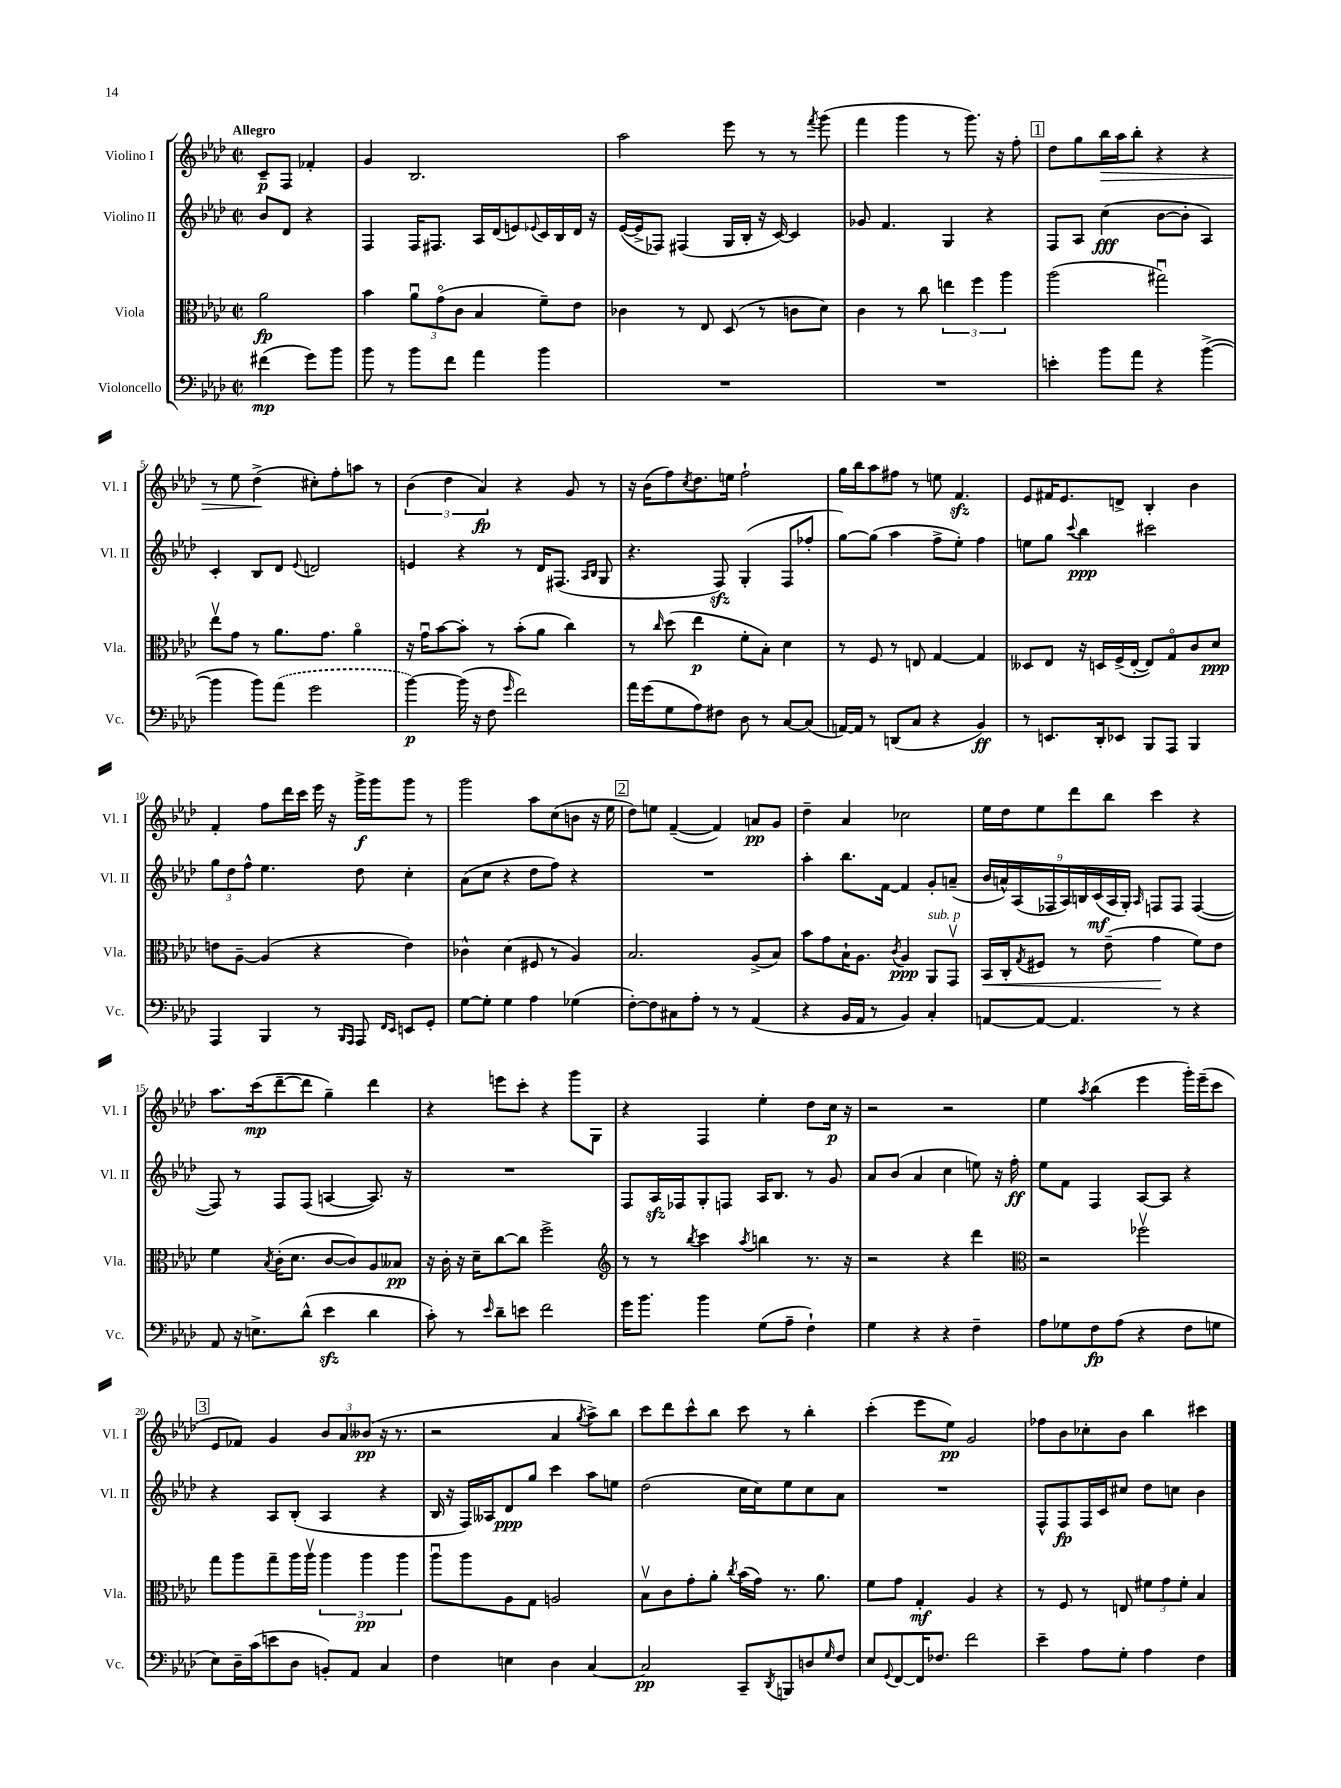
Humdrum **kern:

**kern	**dynam	**kern	**dynam	**kern	**dynam	**kern	**dynam
*part4	*part4	*part3	*part3	*part2	*part2	*part1	*part1
*staff4	*staff4	*staff3	*staff3	*staff2	*staff2	*staff1	*staff1
*I"Violoncello	*	*I"Viola	*	*I"Violino II	*	*I"Violino I	*
*I'Vc.	*	*I'Vla.	*	*I'Vl. II	*	*I'Vl. I	*
*clefF4	*	*clefC3	*	*clefG2	*	*clefG2	*
*k[b-e-a-d-]	*	*k[b-e-a-d-]	*	*k[b-e-a-d-]	*	*k[b-e-a-d-]	*
*M2/2	*	*M2/2	*	*M2/2	*	*M2/2	*
*met(c|)	*	*met(c|)	*	*met(c|)	*	*met(c|)	*
=	=	=	=	=	=	=	=
!	!	!	!	!	!	!LO:TX:a:B:t=Allegro	!
(4f#X\	mp	2a-\	fp	8b-/L	.	8c~/L	p
.	.	.	.	8d-/J	.	8F/J	.
8g\L)	.	.	.	4r	.	4f-X'/	.
8b-\J	.	.	.	.	.	.	.
=1	=1	=1	=1	=1	=1	=1	=1
8b-\	.	4b-\	.	4F/	.	4g/	.
8r	.	.	.	.	.	.	.
8b-\L	.	12a-u\L	.	16F/KL	.	2.B-/	.
.	.	.	.	8.F#X/J	.	.	.
.	.	(12g\	.	.	.	.	.
8f\J	.	.	.	.	.	.	.
.	.	12c\J	.	.	.	.	.
4a-\	.	4B-/	.	16A-/LL	.	.	.
.	.	.	.	(16d-/J	.	.	.
.	.	.	.	8en/)	.	.	.
.	.	.	.	8qqe-X/	.	.	.
4b-\	.	8f~\L)	.	16c/L	.	.	.
.	.	.	.	16B-/	.	.	.
.	.	8e-\J	.	16d-/JJ	.	.	.
.	.	.	.	16r	.	.	.
=2	=2	=2	=2	=2	=2	=2	=2
1r	.	4c-X\	.	([16e-/LL	.	2aa-\	.
.	.	.	.	16e-^/J]	.	.	.
.	.	.	.	8F-X/J)	.	.	.
.	.	8r	.	(4F#X/	.	.	.
.	.	8E-/	.	.	.	.	.
.	.	(8D-/	.	16G/LL	.	8eee-\	.
.	.	.	.	16B-'/JJ	.	.	.
.	.	8r	.	16r	.	8r	.
.	.	.	.	[16c/)	.	.	.
.	.	8cn\L	.	4c/]	.	8r	.
.	.	.	.	.	.	8qfff/	.
.	.	8d-\J)	.	.	.	(8ggg\	.
=3	=3	=3	=3	=3	=3	=3	=3
1r	.	4c\	.	8g-X/	.	4fff\	.
.	.	.	.	4.f/	.	.	.
.	.	8r	.	.	.	4ggg\	.
.	.	8cc\	.	.	.	.	.
.	.	6een\	.	4G/	.	8r	.
.	.	.	.	.	.	8.ggg\)	.
.	.	6ff\	.	.	.	.	.
.	.	.	.	4r	.	.	.
.	.	.	.	.	.	16r	.
.	.	6aa-\	.	.	.	.	.
.	.	.	.	.	.	8ff'\	.
!!LO:REH:place=s1:t=1
=4	=4	=4	=4	=4	=4	=4	=4
4en'\	.	(2aa-\	.	8F/L	.	8dd-\L	.
.	.	.	.	8A-/J	.	8gg\	.
!	!	!	!	!	!	!	!LO:HP:b
8b-\L	.	.	.	(4cc\	fff	16bb-\L	>
.	.	.	.	.	.	16aa-\J	.
8a-\J	.	.	.	.	.	8bb-'\J	.
4r	.	2gg#Xu\)	.	[8b-\L	.	4r	.
.	.	.	.	8b-'\J]	.	.	.
([4b-^\	.	.	.	4A-/)	.	4r	.
!!LO:LB:g=z
=5	=5	=5	=5	=5	=5	=5	=5
4b-\]	.	8ee-v\L	.	4c'/	.	8r	.
.	.	8g\J	.	.	.	8ee-\	.
8b-\L)	.	8r	.	8B-/L	.	(4dd-^\	.
(8a-\J	.	8.a-\L	.	8d-/J	.	.	.
.	.	.	.	8qqe-/	.	.	.
2g\	.	.	.	2dn/	.	8cc#X'\L)	]
.	.	8.g\J	.	.	.	.	.
.	.	.	.	.	.	8ff'\	.
.	.	4a-\	.	.	.	8aan\J	.
.	.	.	.	.	.	8r	.
=6	=6	=6	=6	=6	=6	=6	=6
[4b-\)	p	16r	.	4en/	.	(6b-\	.
.	.	16gu\KL	.	.	.	.	.
.	.	[8b-\	.	.	.	.	.
.	.	.	.	.	.	6dd-\	.
(16b-\]	.	8b-'\J]	.	4r	.	.	.
16r	.	.	.	.	.	.	.
.	.	.	.	.	.	6a-/)	fp
8F\	.	8r	.	.	.	.	.
16qqg/	.	.	.	.	.	.	.
2f\)	.	(8b-'\L	.	8r	.	4r	.
.	.	8a-\J	.	16d-/KL	.	.	.
.	.	.	.	(8.F#X/J	.	.	.
.	.	4cc\)	.	.	.	8g/	.
.	.	.	.	16qqA-/LL	.	.	.
.	.	.	.	16qqB-/JJ	.	.	.
.	.	.	.	8G/	.	8r	.
=7	=7	=7	=7	=7	=7	=7	=7
16a-\LL	.	8r	.	4.r	.	16r	.
(16g\J	.	.	.	.	.	(16b-\KL	.
.	.	16qqcc/	.	.	.	.	.
8G\	.	(8dd-\	.	.	.	8ff\)	.
.	.	.	.	.	.	8qcc/	.
8A-\)	.	4ee-\	p	.	.	8.dd-\	.
8F#X\J	.	.	.	8Fzz/)	.	.	.
.	.	.	.	.	.	16een\Jk	.
8D-\	.	8f'\L	.	(4G'/	.	2ff`\	.
8r	.	8B-'\J)	.	.	.	.	.
[8C/L	.	4d-\	.	8F/L	.	.	.
(8C/J]	.	.	.	8ff-X'/J	.	.	.
=8	=8	=8	=8	=8	=8	=8	=8
[16AAn/LL)	.	8r	.	[8gg\L)	.	16gg\LL	.
16AA/JJ]	.	.	.	.	.	16bb-\J	.
8r	.	8F/	.	(8gg\J]	.	8aa-\	.
(8DDn/L	.	8r	.	4aa-\	.	8ff#X\J	.
8C/J	.	8En/	.	.	.	8r	.
4r	.	[4G/	.	8ff^\L	.	8een\	.
.	.	.	.	8ee-'\J)	.	4.fzz/	.
4BB-/)	ff	4G/]	.	4ff\	.	.	.
=9	=9	=9	=9	=9	=9	=9	=9
8r	.	8D--X/L	.	8een\L	.	8e-/L	.
8.EEn/L	.	8E-/J	.	8gg\J	.	16f#X/K	.
.	.	.	.	.	.	8.e-/	.
.	.	.	.	8qqccc/	.	.	.
.	.	16r	.	4bb-\	ppp	.	.
16DD-'/k	.	16Dn/LL	.	.	.	.	.
8EE-X/J	.	(16F^/	.	.	.	8dn^/J	.
.	.	[16E-'/JJ	.	.	.	.	.
8BBB-/L	.	8E-/L])	.	2ccc#X\	.	4B-'/	.
8AAA-/J	.	8G/	.	.	.	.	.
4BBB-/	.	8c/	.	.	.	4b-\	.
.	.	8d-/J	ppp	.	.	.	.
!!LO:LB:g=z
=10	=10	=10	=10	=10	=10	=10	=10
4AAA-/	.	8en\L	.	12gg\L	.	4f'/	.
.	.	.	.	12dd-\	.	.	.
.	.	[8A-~\J	.	.	.	.	.
.	.	.	.	12ff^^\J	.	.	.
4BBB-/	.	(4A-/]	.	4.ee-\	.	8ff\L	.
.	.	.	.	.	.	16ddd-\L	.
.	.	.	.	.	.	16ccc\JJ	.
8r	.	4r	.	.	.	16eee-\	.
.	.	.	.	.	.	16r	.
16qqBBB-/LL	.	.	.	.	.	.	.
16qqAAA-/JJ	.	.	.	.	.	.	.
8AAA-/	.	.	.	8dd-\	.	16ggg^\LL	f
.	.	.	.	.	.	16ggg\J	.
16qqFF/LL	.	.	.	.	.	.	.
16qqEE-/JJ	.	.	.	.	.	.	.
8EEn/L	.	4e\)	.	4cc'\	.	8ggg\J	.
8GG'/J	.	.	.	.	.	8r	.
=11	=11	=11	=11	=11	=11	=11	=11
[8G\L	.	4c-X^^\	.	(8a-\L	.	2ggg\	.
8G'\J]	.	.	.	8cc\J	.	.	.
4G\	.	(4d-\	.	4r	.	.	.
4A-\	.	8F#X/	.	8dd-\L	.	8aa-\L	.
.	.	8r	.	8ff\J)	.	(8cc\	.
(4G-X\	.	4A-/)	.	4r	.	8bn\J	.
.	.	.	.	.	.	16r	.
.	.	.	.	.	.	16ee-\	.
!!LO:REH:place=s1:t=2
=12	=12	=12	=12	=12	=12	=12	=12
[8F'\L)	.	2.B-/	.	1r	.	8dd-\L)	.
8F\]	.	.	.	.	.	8een\J	.
8C#X\	.	.	.	.	.	([4f~/	.
8A-'\J	.	.	.	.	.	.	.
8r	.	.	.	.	.	4f/])	.
8r	.	.	.	.	.	.	.
(4AA-/	.	(8A-^/L	.	.	.	8an/L	pp
.	.	8B-/J)	.	.	.	8g/J	.
=13	=13	=13	=13	=13	=13	=13	=13
4r	.	8b-\L	.	4aa-'\	.	4dd-~\	.
.	.	8g\	.	.	.	.	.
16BB-/LL	.	16B-`\K	.	8.bb-\L	.	4a-/	.
16AA-/JJ	.	8.A-\J	.	.	.	.	.
8r	.	.	.	.	.	.	.
.	.	.	.	[16f\Jk	.	.	.
.	.	8qc/	.	.	.	.	.
4BB-/)	.	4A-/	ppp	4f/]	.	2cc-X\	.
!	!	!LO:TX:a:i:t=sub. p	!	!	!	!	!
4C'/	.	8AA-/L	.	8g'/L	.	.	.
.	.	8GGv/J	.	(8an~/J	.	.	.
=14	=14	=14	=14	=14	=14	=14	=14
!	!	!	!LO:HP:b	!	!	!	!
[8AAn/L	.	16BB-/LL	<	18b-/LL	.	16ee-\LL	.
.	.	.	.	18an^^/)	.	.	.
.	.	16C'/J	.	.	.	16dd-\J	.
.	.	.	.	(18A-/	.	.	.
.	.	8qG/	.	.	.	.	.
8AA/J_	.	8F#X/J	.	.	.	8ee-\	.
.	.	.	.	18F-X/	.	.	.
.	.	.	.	18A-/)	.	.	.
4.AA/]	.	8r	.	.	.	8ddd-\	.
.	.	.	.	18Bn/	.	.	.
.	.	.	.	(18c/	mf	.	.
.	.	(8e-~\	.	.	.	8bb-\J	.
.	.	.	.	18A-/	.	.	.
.	.	.	.	18G'/JJ)	.	.	.
.	.	.	.	16qqA-/	.	.	.
.	.	4g\	.	8Fn/L	.	4ccc\	.
8r	.	.	.	8F/J	.	.	.
4r	.	8f\L)	[	([4F/	.	4r	.
.	.	8e-\J	.	.	.	.	.
!!LO:LB:g=z
=15	=15	=15	=15	=15	=15	=15	=15
8AA-/	.	4f\	.	8F/])	.	8.aa-\L	.
16r	.	.	.	8r	.	.	.
8.En^\L	.	.	.	.	.	(16ccc\k	mp
.	.	8qB-/	.	.	.	.	.
.	.	(16c'\KL	.	8F/L	.	[8ddd-~\	.
.	.	8.d-\J	.	.	.	.	.
(8d-^^\J	.	.	.	(8F/J	.	8ddd-\J]	.
4e-zz\	.	[8c/L	.	[4An/	.	4gg~\)	.
.	.	8c/])	.	.	.	.	.
4d-\	.	8A-/	.	8.A/])	.	4ddd-\	.
.	.	8B--X/J	pp	.	.	.	.
.	.	.	.	16r	.	.	.
=16	=16	=16	=16	=16	=16	=16	=16
8c'\)	.	16r	.	1r	.	4r	.
.	.	16c'\	.	.	.	.	.
8r	.	16r	.	.	.	.	.
.	.	16d-~\KL	.	.	.	.	.
16qqe-/	.	.	.	.	.	.	.
8d-~\L	.	[8cc\	.	.	.	8eeen\L	.
8en\J	.	8cc\J]	.	.	.	8ccc'\J	.
2f\	.	2ff^\	.	.	.	4r	.
.	.	.	.	.	.	8ggg\L	.
.	.	.	.	.	.	8G\J	.
=17	=17	=17	=17	=17	=17	=17	=17
*	*	*clefG2	*	*	*	*	*
16g\KL	.	8r	.	8F/L	.	4r	.
8.b-\J	.	.	.	.	.	.	.
.	.	8r	.	16A-zz/L	.	.	.
.	.	.	.	16F-X/J	.	.	.
.	.	8qbb-/	.	.	.	.	.
4b-\	.	4ccc\	.	8G'/	.	4F/	.
.	.	.	.	8Fn/J	.	.	.
.	.	8qaa-/	.	.	.	.	.
(8G\L	.	4bbn\	.	16A-/KL	.	4ee-'\	.
.	.	.	.	8.B-/J	.	.	.
8A-~\J	.	.	.	.	.	.	.
4F`\)	.	8.r	.	8r	.	8dd-\L	.
.	.	.	.	8g/	.	16cc\Jk	p
.	.	16r	.	.	.	16r	.
=18	=18	=18	=18	=18	=18	=18	=18
4G\	.	2r	.	8a-/L	.	2r	.
.	.	.	.	(8b-/J	.	.	.
4r	.	.	.	4a-/	.	.	.
4r	.	4r	.	4cc\	.	2r	.
4F~\	.	4ddd-\	.	8een\)	.	.	.
.	.	.	.	16r	.	.	.
.	.	.	.	16ff'\	ff	.	.
=19	=19	=19	=19	=19	=19	=19	=19
*	*	*clefC3	*	*	*	*	*
8A-\L	.	2r	.	8ee-\L	.	4ee-\	.
8G-X\	.	.	.	8f\J	.	.	.
.	.	.	.	.	.	8qaa-/	.
8F\	fp	.	.	4F/	.	(4bb-\	.
(8A-\J	.	.	.	.	.	.	.
4r	.	2ff-Xv\	.	[8A-/L	.	4eee-\	.
.	.	.	.	8A-/J]	.	.	.
8F\L	.	.	.	4r	.	16ggg'\LL)	.
.	.	.	.	.	.	(16eee-~\J	.
8Gn\J	.	.	.	.	.	8ccc\J	.
!!LO:LB:g=z
!!LO:REH:place=s1:t=3
=20	=20	=20	=20	=20	=20	=20	=20
8E-\L)	.	8gg\L	.	4r	.	8e-/L	.
16D-~\L	.	8aa-\	.	.	.	8f-X/J)	.
(16c\J	.	.	.	.	.	.	.
8en\	.	8gg~\	.	8A-/L	.	4g/	.
8D-\J	.	16aa-\L	.	(8B-'/J	.	.	.
.	.	16aa-v\JJ	.	.	.	.	.
8BBn'/L)	.	6aa-\	.	4A-/	.	12b-/L	.
.	.	.	.	.	.	12a-/	.
8AA-/J	.	.	.	.	.	.	.
.	.	6aa-\	pp	.	.	(12b--X/J	pp
4C/	.	.	.	4r	.	16r	.
.	.	.	.	.	.	8.r	.
.	.	6aa-\	.	.	.	.	.
=21	=21	=21	=21	=21	=21	=21	=21
4F\	.	8aa-u\L	.	16B-/	.	2r	.
.	.	.	.	16r	.	.	.
.	.	8aa-\	.	16F/LL)	.	.	.
.	.	.	.	16A--X/J	.	.	.
4En\	.	8A-\	.	8d-/	ppp	.	.
.	.	8G\J	.	8gg/J	.	.	.
4D-\	.	2An/	.	4ccc\	.	4a-/	.
.	.	.	.	.	.	8qgg/	.
[4C/	.	.	.	8aa-\L	.	8aa-^\L)	.
.	.	.	.	8een\J	.	8bb-\J	.
=22	=22	=22	=22	=22	=22	=22	=22
2C/]	pp	8B-v\L	.	(2dd-\	.	8ccc\L	.
.	.	8c\	.	.	.	8ddd-\	.
.	.	8g'\	.	.	.	8ccc^^\	.
.	.	8a-'\J	.	.	.	8bb-\J	.
.	.	8qcc/	.	.	.	.	.
8CC~/L	.	(16b-\LL	.	16cc\LL	.	8ccc\	.
.	.	16g\JJ)	.	16cc\J)	.	.	.
8qDD-/	.	.	.	.	.	.	.
8BBBn/	.	8.r	.	8ee-\	.	8r	.
8Dn/	.	.	.	8cc\	.	4bb-'\	.
.	.	8.a-\	.	.	.	.	.
16qqG/	.	.	.	.	.	.	.
8F/J	.	.	.	8a-\J	.	.	.
=23	=23	=23	=23	=23	=23	=23	=23
8E-/L	.	8f\L	.	1r	.	(4ccc'\	.
8qqGG/	.	.	.	.	.	.	.
[8FF/	.	8g\J	.	.	.	.	.
16FF/K]	.	4G'/	mf	.	.	8eee-\L	.
8.F-X/J	.	.	.	.	.	.	.
.	.	.	.	.	.	8ee-\J)	pp
2f\	.	4A-/	.	.	.	2g/	.
.	.	4r	.	.	.	.	.
=24	=24	=24	=24	=24	=24	=24	=24
4e-~\	.	8r	.	8F^^/L	.	8ff-X\L	.
.	.	8F/	.	8F/	fp	8b-\	.
8A-\L	.	8r	.	16F/L	.	8cc-X'\	.
.	.	.	.	16c/J	.	.	.
8G'\J	.	8En/	.	8cc#X/J	.	8b-\J	.
4A-\	.	12f#X\L	.	8dd-\L	.	4bb-\	.
.	.	12g\	.	.	.	.	.
.	.	.	.	8ccn\J	.	.	.
.	.	12f#'\J	.	.	.	.	.
4F\	.	4B-/	.	4b-\	.	4ccc#X\	.
==	==	==	==	==	==	==	==
*-	*-	*-	*-	*-	*-	*-	*-
